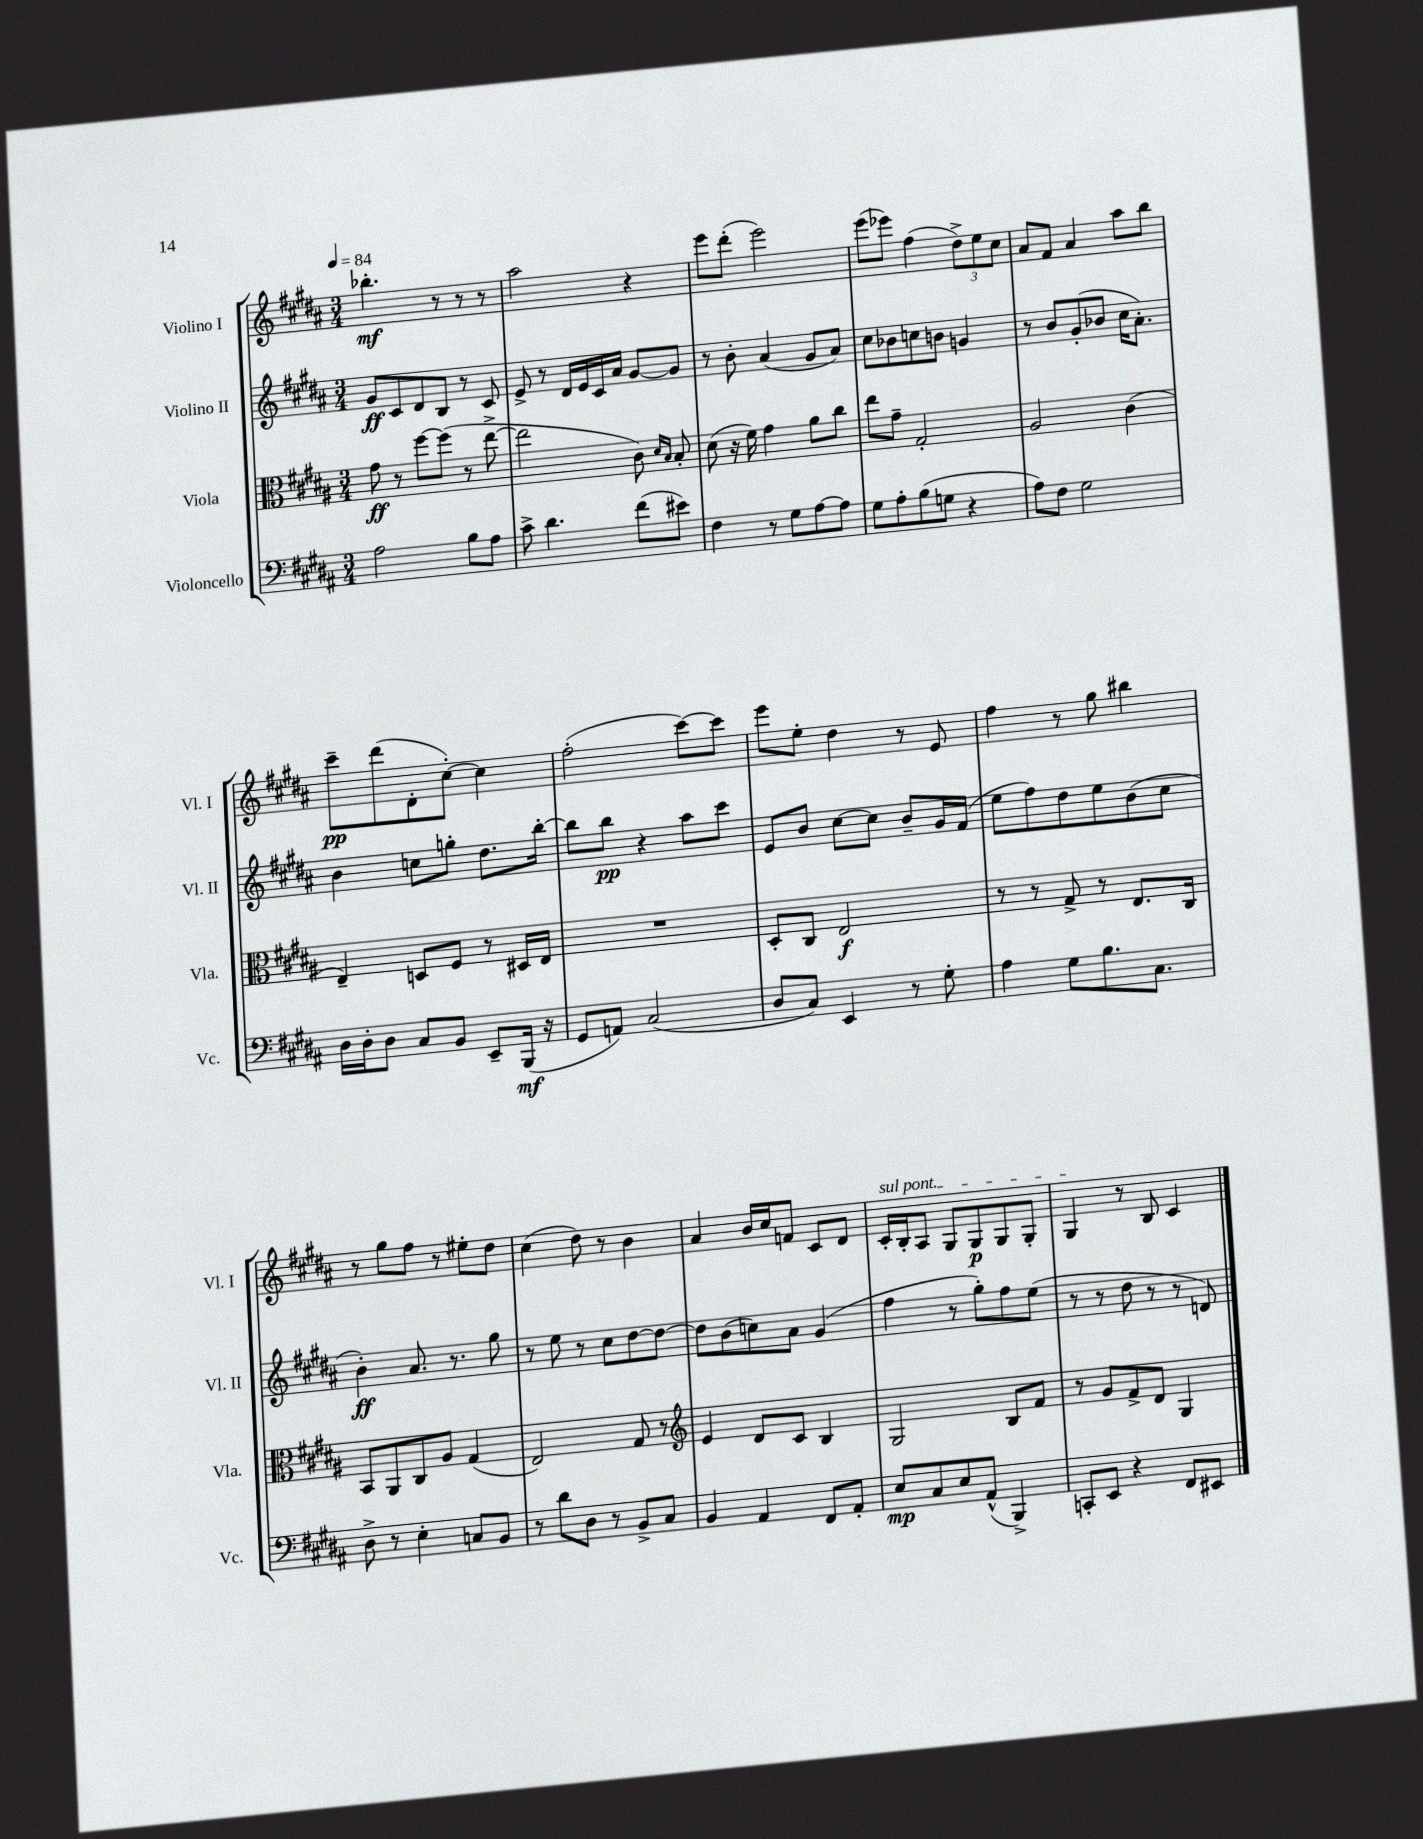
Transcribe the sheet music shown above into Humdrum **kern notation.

**kern	**dynam	**kern	**dynam	**kern	**dynam	**kern	**dynam
*part4	*part4	*part3	*part3	*part2	*part2	*part1	*part1
*staff4	*staff4	*staff3	*staff3	*staff2	*staff2	*staff1	*staff1
*I"Violoncello	*	*I"Viola	*	*I"Violino II	*	*I"Violino I	*
*I'Vc.	*	*I'Vla.	*	*I'Vl. II	*	*I'Vl. I	*
*clefF4	*	*clefC3	*	*clefG2	*	*clefG2	*
*k[f#c#g#d#a#]	*	*k[f#c#g#d#a#]	*	*k[f#c#g#d#a#]	*	*k[f#c#g#d#a#]	*
*M3/4	*	*M3/4	*	*M3/4	*	*M3/4	*
*MM84	*	*MM84	*	*MM84	*	*MM84	*
=1	=1	=1	=1	=1	=1	=1	=1
2A#\	.	8g#\	ff	8g#/L	ff	4.bb-X'\	mf
.	.	8r	.	8c#/	.	.	.
.	.	[8ff#\L	.	8d#/	.	.	.
.	.	(8ff#\J]	.	8B/J	.	8r	.
8B\L	.	8r	.	8r	.	8r	.
8A#\J	.	[8ee^\	.	8c#/	.	8r	.
=2	=2	=2	=2	=2	=2	=2	=2
8c#^\	.	2ee\]	.	8e^/	.	2aa#\	.
4.d#\	.	.	.	8r	.	.	.
.	.	.	.	16d#/LL	.	.	.
.	.	.	.	16e/	.	.	.
.	.	.	.	16c#/	.	.	.
.	.	.	.	16a#/JJ	.	.	.
(8f#\L	.	8c#\)	.	[8g#/L	.	4r	.
.	.	16qqd#/LL	.	.	.	.	.
.	.	16qqB/JJ	.	.	.	.	.
8e#X\J)	.	8B'/	.	8g#/J]	.	.	.
=3	=3	=3	=3	=3	=3	=3	=3
4F#\	.	(8d#\	.	8r	.	8eee\L	.
.	.	16r	.	8b'\	.	(8ddd#'\J	.
.	.	16f#\)	.	.	.	.	.
8r	.	4g#\	.	(4a#/	.	2eee\)	.
8G#\L	.	.	.	.	.	.	.
[8A#\	.	8a#\L	.	8g#/L	.	.	.
8A#\J]	.	8cc#\J	.	8a#/J)	.	.	.
=4	=4	=4	=4	=4	=4	=4	=4
8G#\L	.	8ee\L	.	8cc#\L	.	(8eee\L	.
8A#'\	.	8g#~\J	.	8b-X\	.	8eee-X\J)	.
(8B\	.	2G#'/	.	8ccn\	.	(4ff#\	.
8Gn\J	.	.	.	8bn\J	.	.	.
4r	.	.	.	4gn/	.	12dd#^\L)	.
.	.	.	.	.	.	12ee\	.
.	.	.	.	.	.	12cc#\J	.
=5	=5	=5	=5	=5	=5	=5	=5
8A#\L)	.	2A#/	.	8r	.	8a#/L	.
8F#\J	.	.	.	8b/L	.	8f#/J	.
2G#\	.	.	.	(8g#'/	.	4a#/	.
.	.	.	.	8b-X/J	.	.	.
.	.	(4c#\	.	16cc#\KL	.	8aa#\L	.
.	.	.	.	8.a#'\J)	.	.	.
.	.	.	.	.	.	8bb\J	.
!!LO:LB:g=z
=6	=6	=6	=6	=6	=6	=6	=6
16D#\LL	.	4E~/)	.	4b\	.	8ccc#~\L	pp
16D#'\J	.	.	.	.	.	.	.
8D#\J	.	.	.	.	.	(8ddd#\	.
8C#/L	.	8Dn/L	.	8ccn\L	.	8d#'\	.
8BB/J	.	8F#/J	.	8ggn'\J	.	[8cc#'\J)	.
8EE~/L	.	8r	.	8.dd#\L	.	4cc#\]	.
(16BBB/Jk	mf	16D#X/LL	.	.	.	.	.
16r	.	16E/JJ	.	[16bb'\Jk	.	.	.
=7	=7	=7	=7	=7	=7	=7	=7
8GG#/L	.	2.r	.	8bb\L]	.	(2ff#'\	.
8AAn/J)	.	.	.	8bb\J	pp	.	.
(2C#/	.	.	.	4r	.	.	.
.	.	.	.	8aa#\L	.	[8ccc#\L)	.
.	.	.	.	8ccc#\J	.	8ccc#\J]	.
=8	=8	=8	=8	=8	=8	=8	=8
8D#/L	.	8D#'/L	.	8e/L	.	8eee\L	.
8C#/J)	.	8C#/J	.	8b/J	.	8ee'\J	.
4EE/	.	2E/	f	[8cc#\L	.	4dd#\	.
.	.	.	.	8cc#\J]	.	.	.
8r	.	.	.	8b~/L	.	8r	.
8G#'\	.	.	.	16g#/L	.	8e/	.
.	.	.	.	(16f#/JJ	.	.	.
=9	=9	=9	=9	=9	=9	=9	=9
4A#\	.	8r	.	8ee\L	.	4ff#\	.
.	.	8r	.	8ff#\)	.	.	.
8G#\L	.	8G#^/	.	8dd#\	.	8r	.
8.B\	.	8r	.	8ee\	.	8gg#\	.
.	.	8.E/L	.	(8b\	.	4bb#X\	.
8.C#\J	.	.	.	.	.	.	.
.	.	.	.	8cc#\J	.	.	.
.	.	16C#/Jk	.	.	.	.	.
!!LO:LB:g=z
=10	=10	=10	=10	=10	=10	=10	=10
8D#^\	.	8BB/L	.	4b'\)	ff	8r	.
8r	.	8AA#/	.	.	.	8gg#\L	.
4E'\	.	8C#/	.	8.a#/	.	8ff#\J	.
.	.	8A#/J	.	.	.	8r	.
.	.	.	.	8.r	.	.	.
8Cn/L	.	(4G#/	.	.	.	8ee#X'\L	.
8BB/J	.	.	.	8gg#\	.	8dd#\J	.
=11	=11	=11	=11	=11	=11	=11	=11
8r	.	2E/)	.	8r	.	(4cc#\	.
8d#\L	.	.	.	8ee\	.	.	.
8D#\J	.	.	.	8r	.	8dd#\)	.
8r	.	.	.	8cc#\L	.	8r	.
8BB^/L	.	8G#/	.	[8dd#\	.	4b\	.
8C#/J	.	8r	.	8dd#\J_	.	.	.
=12	=12	=12	=12	=12	=12	=12	=12
*	*	*clefG2	*	*	*	*	*
4BB/	.	4e/	.	8dd#\L]	.	4a#/	.
.	.	.	.	(8b\	.	.	.
4AA#/	.	8d#/L	.	8ccn\)	.	16b/LL	.
.	.	.	.	.	.	16cc#/J	.
.	.	8c#/J	.	8a#\J	.	8fn/J	.
8FF#/L	.	4B/	.	(4g#/	.	8c#/L	.
8AA#'/J	.	.	.	.	.	8d#/J	.
=13	=13	=13	=13	=13	=13	=13	=13
!	!	!	!	!	!	!LO:TX:a:i:t=sul pont.	!
8E/L	mp	2G#/	.	4ff#\	.	16c#'/LL	.
.	.	.	.	.	.	16B'/J	.
8C#/	.	.	.	.	.	8A#/J	.
8E/	.	.	.	8r	.	8G#/L	.
(8AA#^^/J	.	.	.	8gg#'\L)	.	8G#/	p
4BBB^/)	.	8B/L	.	8ff#\	.	8G#/	.
.	.	8f#/J	.	(8ee\J	.	8G#'/J	.
=14	=14	=14	=14	=14	=14	=14	=14
8CCn'/L	.	8r	.	8r	.	4G#/	.
8EE/J	.	8g#/L	.	8r	.	.	.
4r	.	8f#^/	.	8dd#\	.	8r	.
.	.	8d#/J	.	8r	.	8B/	.
8FF#/L	.	4G#/	.	8r	.	4c#/	.
8EE#X/J	.	.	.	8dn/)	.	.	.
==	==	==	==	==	==	==	==
*-	*-	*-	*-	*-	*-	*-	*-
